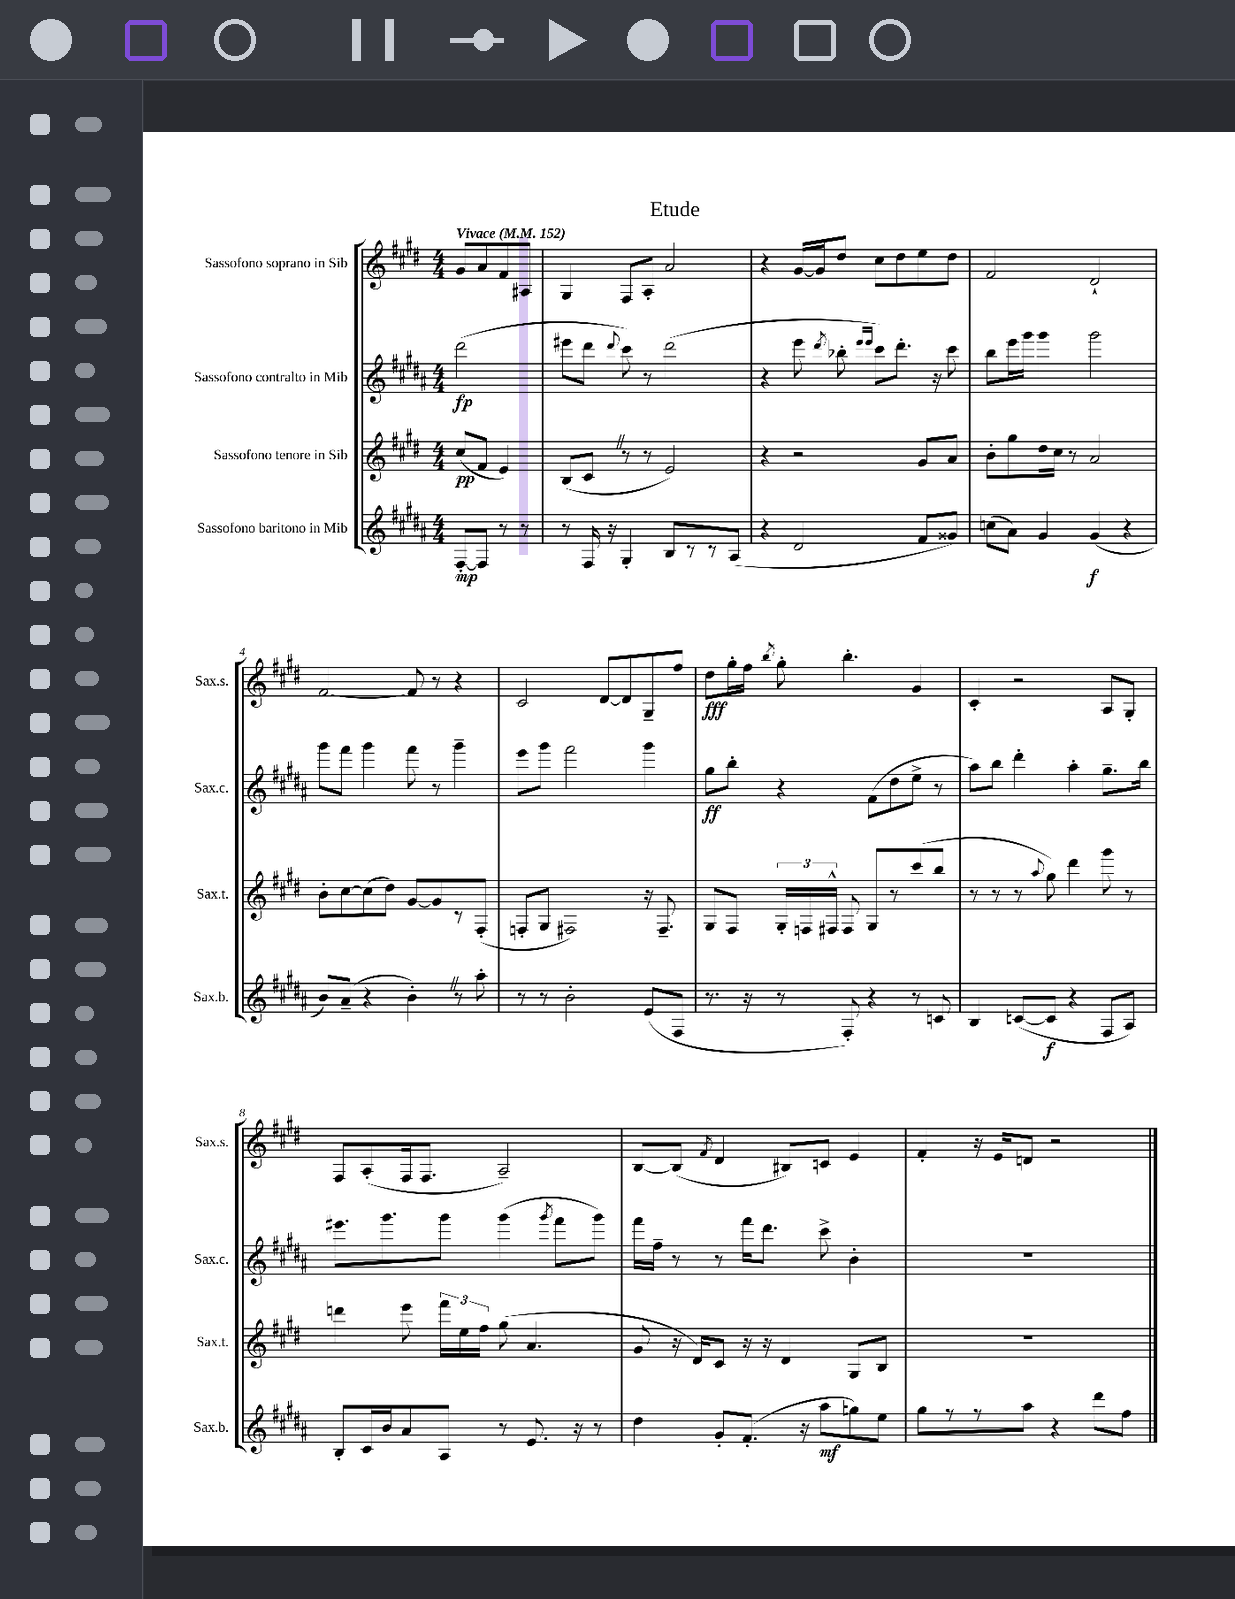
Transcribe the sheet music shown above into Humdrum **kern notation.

**kern	**kern	**kern	**kern
*staff4	*staff3	*staff2	*staff1
*clefG2	*clefG2	*clefG2	*clefG2
*k[f#c#g#d#a#]	*k[f#c#g#d#]	*k[f#c#g#d#a#]	*k[f#c#g#d#]
*M4/4	*M4/4	*M4/4	*M4/4
*MM152	*MM152	*MM152	*MM152
[8F#'	(8cc#	(2ddd#	8g#
8F#]	8f#	.	8a
8r	4e)	.	8f#
8r	.	.	8A#
=	=	=	=
8r	(8B	8eee#	4G#
16F#	8c#	8ddd#	.
16r	.	.	.
.	.	8qqddd#	.
4G#'	8r	8ccc#)	8F#
.	8r	8r	8A'
8B	2e)	(2ddd#	2a
8r	.	.	.
8r	.	.	.
(8A#	.	.	.
=	=	=	=
4r	4r	4r	4r
2d#	2r	8eee	[16g#
.	.	.	16g#]
.	.	8qddd#	.
.	.	8bb-'	8dd#
.	.	16qqeee	.
.	.	16qqeee	.
.	.	8ccc#)	8cc#
.	.	8.ddd#'	8dd#
8f#	8g#	.	8ee
.	.	16r	.
8g##)	8a	8ccc#	8dd#
=	=	=	=
(8cc	8b'	8bb	2f#
8a#)	8gg#	16eee	.
.	.	16ggg#	.
4g#	16dd#	4ggg#	.
.	16cc#	.	.
.	8r	.	.
(4g#	2a	2ggg#	2d#`
4r	.	.	.
=	=	=	=
8b)	8b'	8ggg#	[2f#
(8a#~	[8cc#	8fff#	.
4r	(8cc#]	4ggg#	.
.	8dd#)	.	.
4b')	[8g#	8fff#	8f#]
.	8g#]	8r	8r
8r	8r	4ggg#~	4r
8aa#'	(8F#'	.	.
=	=	=	=
8r	8F'	8eee	2c#
8r	8G#	8ggg#	.
2b'	2F#)	2fff#	.
.	.	.	[8d#
.	.	.	8d#]
(8e	16r	4ggg#	8G#~
.	8.F#~	.	.
8F#	.	.	8ff#
=	=	=	=
8.r	8G#	8gg#	8dd#
.	8F#	8bb'	16gg#'
16r	.	.	16ff#
.	.	.	8qbb
8r	24G#'	4r	8gg#'
.	24F	.	.
.	24F#^^	.	.
8F#')	8F#	.	4.bb'
4r	8G#	(8f#	.
.	8r	8dd#	.
8r	(8ccc#	8ee^	4g#
8c	8bb	8r	.
=	=	=	=
4B	8r	8aa#)	4c#'
.	8r	8bb	.
([8c	8r	4ddd#'	2r
.	8qqaa	.	.
8c]	8gg#)	.	.
4r	4ddd#	4aa#'	.
8F#	8ggg#	8.gg#~	8A
8A#)	8r	.	8G#'
.	.	16bb	.
=	=	=	=
8B'	4ddd	8.eee#	8F#
16c#	.	.	(8A'
16b	.	8.ggg#	.
8a#	8eee	.	16F#
.	.	.	8.F#
8A#	24fff#	8ggg#	.
.	24ee	.	.
.	24ff#	.	.
8r	(8gg#	(4ggg#	2A~)
8.e	4.a	.	.
.	.	8qggg#	.
.	.	8fff#	.
16r	.	.	.
8r	.	8ggg#)	.
=	=	=	=
4dd#	8g#	16fff#	[8B
.	.	16ff#~	.
.	16r	8r	(8B]
.	16d#)	.	.
.	.	.	8qf#
8g#'	8c#	8r	4d#
(8.f#'	16r	16fff#	.
.	16r	8.ddd#	.
.	4d#	.	8B#)
16r	.	.	.
8aa#	.	8ccc#^	8c
8gg)	8G#	4b'	4e
8ee	8B	.	.
=	=	=	=
8gg#	1r	1r	4f#'
8r	.	.	.
8r	.	.	16r
.	.	.	16e
8aa#	.	.	8d
4r	.	.	2r
8ddd#	.	.	.
8ff#	.	.	.
==	==	==	==
*-	*-	*-	*-
